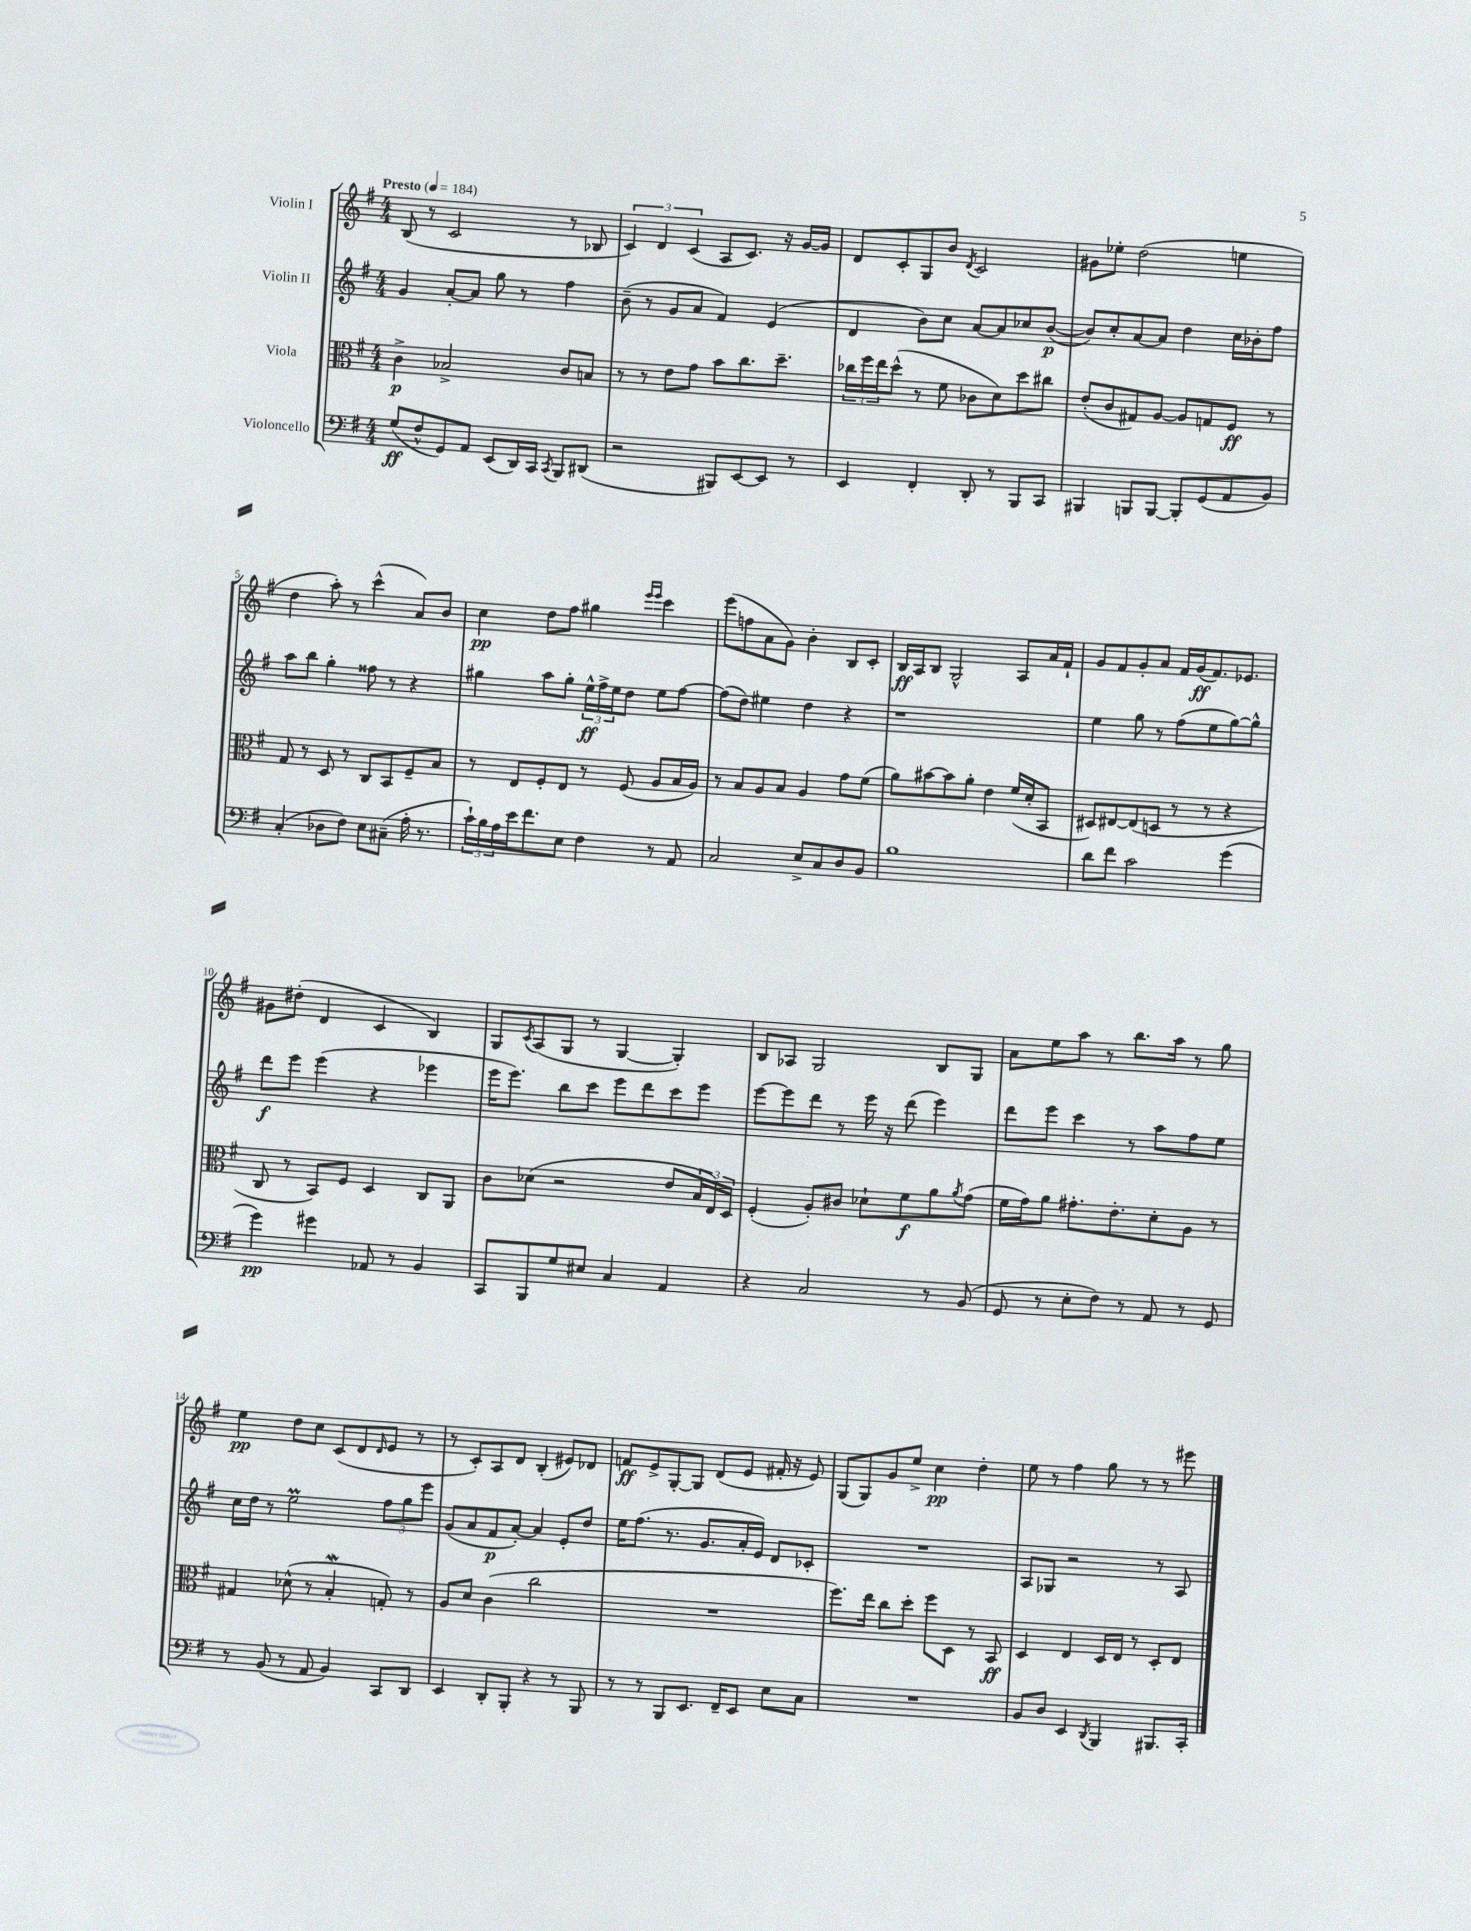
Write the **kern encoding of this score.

**kern	**kern	**kern	**kern
*staff4	*staff3	*staff2	*staff1
*clefF4	*clefC3	*clefG2	*clefG2
*k[f#]	*k[f#]	*k[f#]	*k[f#]
*M4/4	*M4/4	*M4/4	*M4/4
*MM184	*MM184	*MM184	*MM184
(8G/L	4c^\	4g/	(8B/
8F#^^/	.	.	8r
8GG/)	2B-^/	[8a'/L	2c/
8AA/J	.	8a/]J	.
(8EE/L	.	8gg\	.
16DD/L)	.	8r	.
16CC/JJ	.	.	.
8qCC/	.	.	.
8BBB/L	8c/L	4ff#\	8r
(8DD#/J	8B/J	.	8B-/
=	=	=	=
2r	8r	(8b~\	6c/)
.	8r	8r	.
.	.	.	6d/
.	8e\L	8g/L	.
.	.	.	(6c/
.	8g\J	8a/J	.
8BBB#/L)	8b\L	4f#/)	8A/L
[8EE/	8.cc\	.	8.c/J)
8EE/]J	.	(4e/	.
.	8.dd~\J	.	16r
8r	.	.	[16g/LL
.	.	.	16g/]JJ
=	=	=	=
4EE/	24cc-\LL	4d/	8d/L
.	24ff#\	.	.
.	24ee\J	.	.
.	(8dd^^\J	.	8c'/
4FF#'/	8r	8b\L)	8G/
.	8f#\	8cc\J	8b/J
.	.	.	8qd/
8DD'/	8c-\L	[8a/L	2c/
8r	8d\)	8a/]	.
8BBB/L	8dd\	8cc-/	.
8CC/J	8cc#\J	([8b/J	.
=	=	=	=
4BBB#/	(8e'/L	8b/]L)	8g#\L
.	8c/	8cc'/	8ee-'\J
8BBB/L	8G#/)	[8a/	(2dd\
[8BBB/J	[8A/J	8a/]J	.
8BBB'/]L	8A/]L	4dd\	.
(8GG/	8G/	.	.
8AA/	8F#/J	16cc\LL	4ee\
.	.	16b-'\J	.
8BB/J)	8r	8ff#\J	.
=	=	=	=
(4C'/	8G/	8aa\L	4dd\
.	8r	8bb\J	.
8D-\L	8D/	4gg'\	8aa'\)
8F#\J)	8r	.	8r
8E\L	8C/L	8ff##\	(4ccc^^\
(8C#~\J	8BB/	8r	.
16A'\	8F#~/	4r	8a/L)
8.r	.	.	.
.	8B/J	.	8b/J
=	=	=	=
24c`\LL)	8r	4gg#\	4cc\
24B\	.	.	.
24A\	.	.	.
16e\J	8E/L	.	.
8.f#\	.	.	.
.	8F#'/	8aa\L	8dd\L
8E\J	8E/J	8gg#'\J	8ff#\J
4F#\	8r	24ee^^\LL	4gg#\
.	.	24ff#^\	.
.	.	24ee\J	.
.	(8F#/	8dd\J	.
.	.	.	16qqeee/LL
.	.	.	16qqeee/JJ
8r	8A/L	8ee\L	4ccc\
8AA/	16B/L	[8ff#\J	.
.	16A/JJ)	.	.
=	=	=	=
2C/	8r	(8ff#\]L	(8eee\L
.	8B/L	8dd\J)	8ff\
.	8A/	4ee#\	8a\
.	8B/J	.	8g\J)
8E^/L	4A/	4dd\	4b'\
8C/	.	.	.
8D/	8g\L	4r	8B/L
8BB/J	(8f#\J	.	8c'/J
=	=	=	=
1B	8a\L)	1r	16B/LL
.	.	.	16A/J
.	[8b#\	.	8B/J
.	8b#\]	.	2G^^/
.	8a'\J	.	.
.	4e\	.	.
.	(16f#/LL	.	8A/L
.	16d'/J	.	.
.	8BB/J	.	16a/L
.	.	.	16f#`/JJ
=	=	=	=
8d\L	8D#/L)	4ee\	8g/L
8f#\J	[8E#/	.	8f#/
2c\	(8E#/]	8gg\	8g'/
.	8D/J	8r	8a/J
.	8r	(8ff#\L	16f#/LL
.	.	.	(16g/J
.	8r	8ee\	8.f#/)
(4g\	4r	[8gg\)	.
.	.	.	8.e-/J
.	.	8gg^^\]J	.
=	=	=	=
4g\)	8C/	8ddd\L	8g#\L
.	8r	8eee\J	(8dd#'\J
4g#\	8BB/L)	(4eee\	4d/
.	8F#/J	.	.
8AA-/	4D/	4r	4c/
8r	.	.	.
4BB/	8C/L	4eee-\	4B/)
.	8AA/J	.	.
=	=	=	=
8CC/L	8c\L	16eee\LK	8G/L
.	.	8.eee\J)	.
.	.	.	8qc/
8BBB/	(8d-\J	.	(8A/
8G/	2r	8bb\L	8G/J
8E#/J	.	8ccc\J	8r
4C/	.	8eee\L	[4G/
.	.	8ddd\	.
4AA/	8e/L	8ccc\	4G'/])
.	24B/L	8eee\J	.
.	24E/)	.	.
.	24D/JJ	.	.
=	=	=	=
4r	(4F#'/	[8eee\L	8B/L
.	.	8eee\]	8A-/J
2C/	8A'/L)	8ddd\J	2G/
.	8c#/J	8r	.
.	8d-`\L	16eee\	.
.	.	16r	.
.	8f#\	(8ddd\	.
8r	8a\	4eee\)	8B/L
.	8qa/	.	.
(8BB/	(8g\J	.	8G/J
=	=	=	=
8GG/	16f#\LL	8ddd\L	8a\L
.	16g\J)	.	.
8r	8a\J	8eee\J	8ee\
8E'\L	8.g#'\L	4ccc\	8aa\J
8F#\J)	.	.	8r
.	8.e'\	.	.
8r	.	8r	8.bb\L
8AA/	8d'\	8aa\L	.
.	.	.	16aa\Jk
8r	8A\J	8ff#\	8r
8GG/	8r	8ee\J	8gg\
=	=	=	=
8r	4G#/	16cc\LL	4ee\
.	.	16dd\JJ	.
(8BB/	.	8r	.
8r	(8d-^^\	2ee\	8dd\L
8AA/	8r	.	8cc\J
4BB/)	4B'/	.	(8c/L
.	.	.	8d/
.	.	.	16qqd/
8CC/L	8G'/)	12ff#\L	8e/J
.	.	12gg\	.
8DD/J	8r	.	8r
.	.	12eee\J	.
=	=	=	=
4EE/	8A/L	(8g/L	8r
.	8d/J	8a/	8c'/L)
8DD'/L	(4c\	8f#/	8A/
8BBB'/J	.	[8a'/J)	8d/J
4r	2cc\	4a/]	(4B'/
8r	.	8e'/L	8e#/L)
8BBB/	.	8dd/J	8d-/J
=	=	=	=
8r	1r	16ee\LK	8f/L
.	.	(8.ff#\J	.
8r	.	.	8e^/
8BBB/L	.	8.r	[8G'/
8.EE/J	.	.	8G/]J
.	.	8.g/L	.
.	.	.	(8d/L
16FF#~/LK	.	.	.
8EE/J	.	16a'/L	8e/J
.	.	16e/JJ)	.
8E\L	.	8d/L	16f#'/
.	.	.	16r
8C\J	.	8c-'/J	8e/)
=	=	=	=
1r	8.ff#\L)	1r	(8G/L
.	.	.	8G/)
.	16ee\Jk	.	.
.	8cc\L	.	8g/
.	8dd'\J	.	8ee^/J
.	8ff#\L	.	4cc\
.	8D\J	.	.
.	8r	.	4dd'\
.	8BB/	.	.
=	=	=	=
8BB/L	4D/	8A/L	8ee\
8D/J	.	8G-/J	8r
4EE/	4E/	2r	4ff#\
8qDD/	.	.	.
4BBB/	16D/LL	.	8gg\
.	16E/JJ	.	.
.	8r	.	8r
8.BBB#/L	8D'/L	8r	8r
.	8E/J	8A/	8eee#\
16CC'/Jk	.	.	.
==	==	==	==
*-	*-	*-	*-
